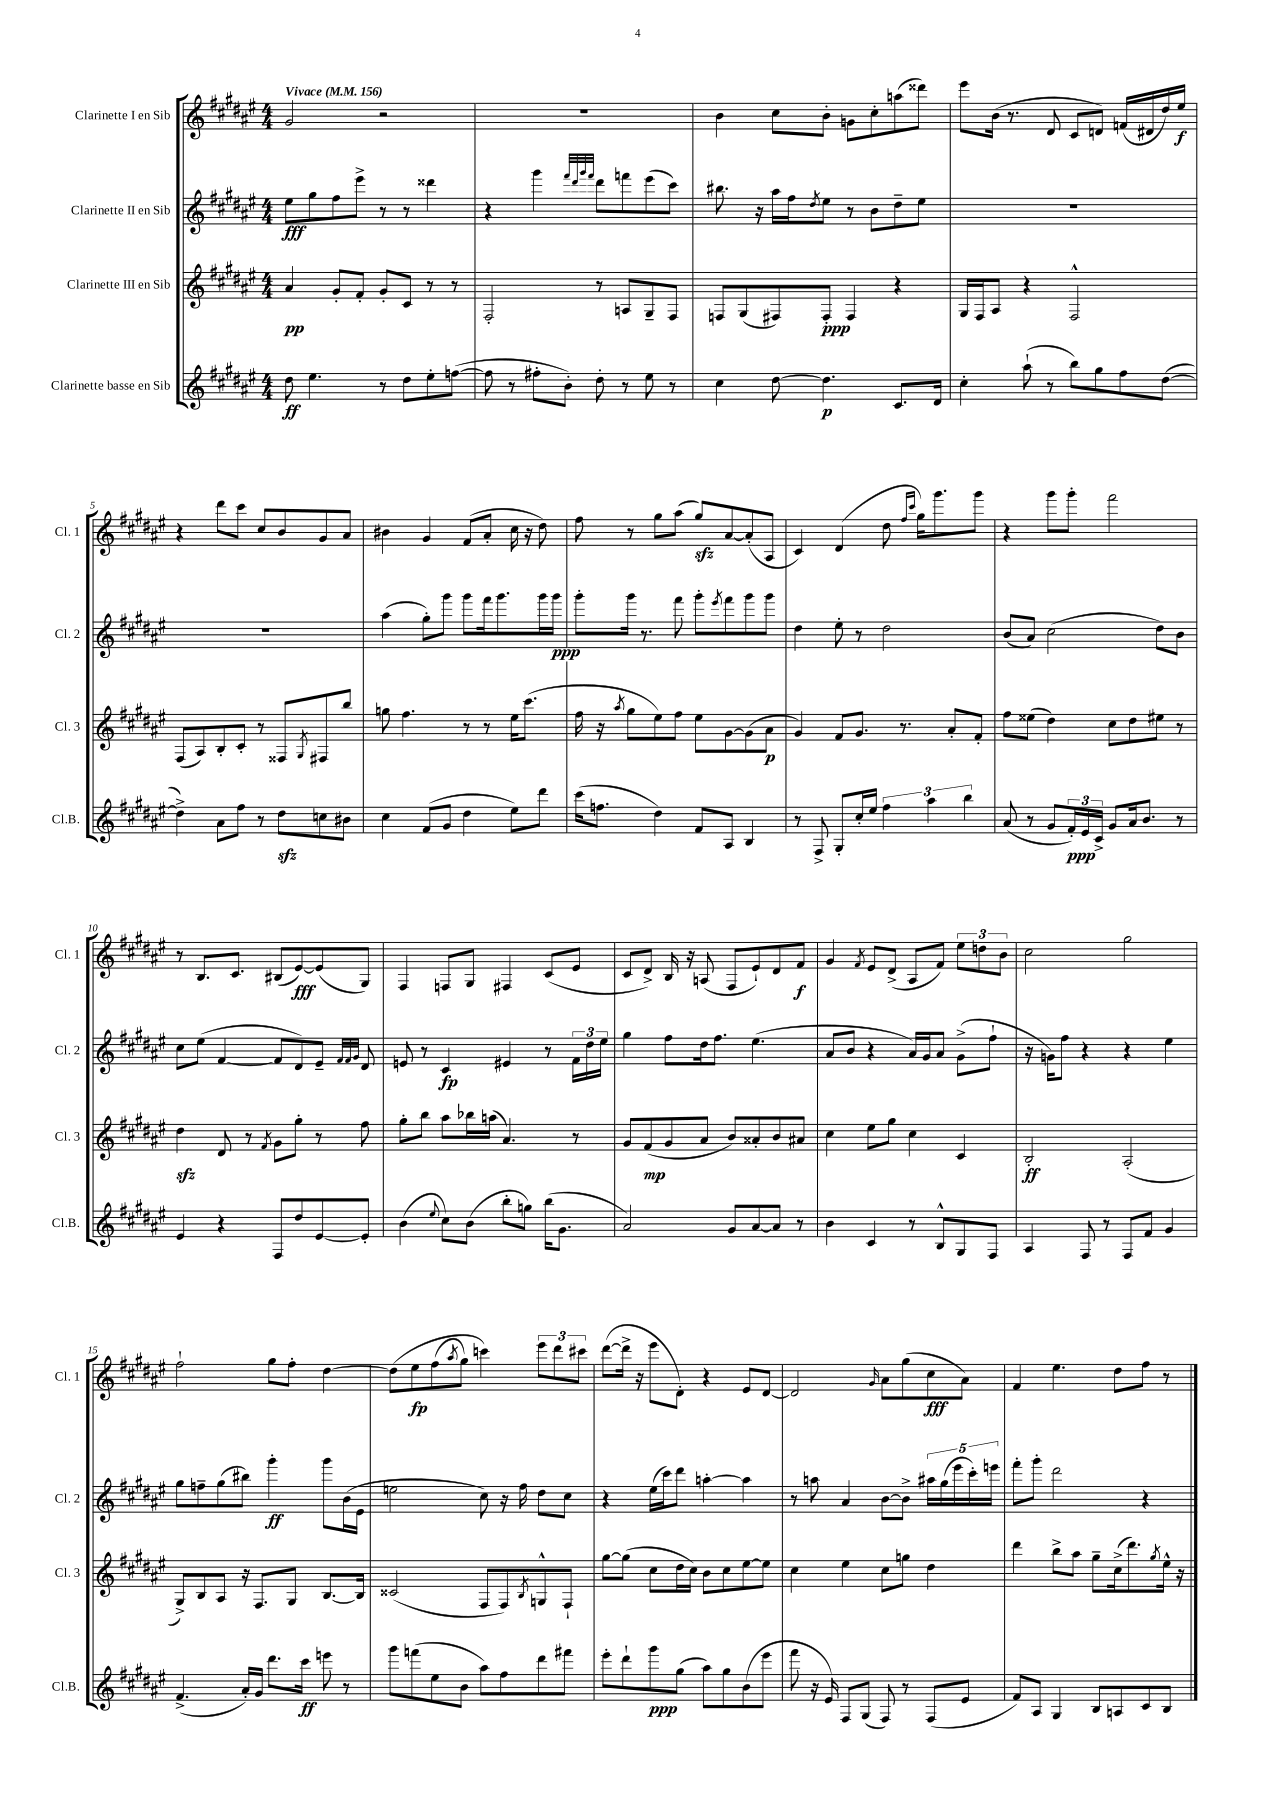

**kern	**kern	**kern	**kern
*staff4	*staff3	*staff2	*staff1
*clefG2	*clefG2	*clefG2	*clefG2
*k[f#c#g#d#a#e#]	*k[f#c#g#d#a#e#]	*k[f#c#g#d#a#e#]	*k[f#c#g#d#a#e#]
*M4/4	*M4/4	*M4/4	*M4/4
*MM156	*MM156	*MM156	*MM156
8dd#\	4a#/	8ee#\L	2g#/
4.ee#\	.	8gg#\	.
.	8g#'/L	8ff#\	.
.	8f#'/J	8eee#^\J	.
8r	8g#'/L	8r	2r
8dd#\L	8c#/J	8r	.
8ee#'\	8r	4ddd##\	.
([8ff\J	8r	.	.
=	=	=	=
8ff\]	2F#'/	4r	1r
8r	.	.	.
8ff#'\L	.	4ggg#\	.
8b'\J)	.	.	.
.	.	32qqfff#/LLL	.
.	.	32qqddd#/	.
.	.	32qqggg#/	.
.	.	32qqfff#/JJJ	.
8dd#'\	8r	8ddd#\L	.
8r	8A/L	8fff\	.
8ee#\	8G#~/	(8eee#\	.
8r	8F#/J	8ccc#\J)	.
=	=	=	=
4cc#\	8F/L	8.bb#\	4b\
.	(8G#/	.	.
.	.	16r	.
[8dd#\	8F#/)	16aa#\LL	8cc#\L
.	.	16ff#\J	.
.	.	8qdd#/	.
4.dd#\]	8F#'/J	8ee#\J	8b'\J
.	4F#/	8r	8g\L
.	.	8b\L	8cc#'\
8.c#/L	4r	8dd#~\	(8aa\
.	.	8ee#\J	8ddd##\J)
16d#/Jk	.	.	.
=	=	=	=
4cc#'\	16G#/LL	1r	8eee#\L
.	16F#/J	.	.
.	8A#/J	.	(16b\Jk
.	.	.	8.r
(8aa#`\	4r	.	.
8r	.	.	8d#/
8bb\L)	2F#^^/	.	8c#/L
8gg#\	.	.	8d/J)
8ff#\	.	.	(16f/LL
.	.	.	16d#/
([8dd#\J	.	.	16dd#/)
.	.	.	16ee#/JJ
=	=	=	=
4dd#^\])	(8F#/L	1r	4r
.	8A#/)	.	.
8a#\L	8B'/	.	8ddd#\L
8ff#\J	8c#'/J	.	8ccc#\J
8r	8r	.	8cc#/L
8dd#\L	8F##/L	.	8b/
.	8qG#/	.	.
8cc\	8F#/	.	8g#/
8b#\J	8bb/J	.	8a#/J
=	=	=	=
4cc#\	8gg\	(4aa#\	4b#\
.	4.ff#\	.	.
(8f#/L	.	8gg#'\L)	4g#/
8g#/J	.	8ggg#\J	.
4dd#\	8r	8ggg#\L	(8f#/L
.	8r	16fff#\k	8a#'/J
.	.	8.ggg#\	.
8ee#\L)	16ee#\LK	.	16cc#\
.	(8.ccc#\J	.	16r
8ddd#\J	.	16ggg#\L	8dd#\)
.	.	16ggg#\JJ	.
=	=	=	=
(16ccc#\LK	16ff#\	8ggg#'\L	8ff#\
8.ff\J	16r	.	.
.	8qaa#/	.	.
.	8gg#\L	16ggg#\Jk	8r
.	.	8.r	.
4dd#\)	8ee#\)	.	8gg#\L
.	8ff#\J	8fff#\	(8aa#\J
8f#/L	8ee#\L	8ggg#'\L	8gg#/L)
.	.	8qeee#/	.
8A#/J	[8g#\	8fff#\	[8a#/
4B/	(8g#\]	8ggg#\	(8a#'/]
.	8a#\J	8ggg#\J	8A#/J
=	=	=	=
8r	4g#/)	4dd#\	4c#/)
8F#^/	.	.	.
8G#'/L	8f#/L	8ee#'\	(4d#/
16cc#'/L	8.g#/J	8r	.
16ee#/JJ	.	.	.
6ff#\	.	2dd#\	8dd#\
.	8.r	.	.
.	.	.	16qqff#/LL
.	.	.	16qqccc#/JJ
.	.	.	16gg#\LK)
6aa#\	.	.	.
.	.	.	8.ggg#\
.	8a#'/L	.	.
6bb\	.	.	.
.	8f#'/J	.	8ggg#\J
=	=	=	=
(8a#/	8ff#\L	(8b/L	4r
8r	(8ee##\J	8a#/J)	.
8g#/L	4dd#\)	(2cc#\	8ggg#\L
24f#'/L)	.	.	8ggg#'\J
24e#/	.	.	.
24c#^/JJ	.	.	.
8g#/L	8cc#\L	.	2fff#\
16a#/k	8dd#\	.	.
8.b/J	.	.	.
.	8ee#\J	8dd#\L)	.
8r	8r	8b\J	.
=	=	=	=
4e#/	4dd#\	8cc#\L	8r
.	.	(8ee#\J	8.B/L
4r	8d#/	[4f#/	.
.	.	.	8.c#/J
.	8r	.	.
.	8qf#/	.	.
8F#/L	8g#\L	8f#/]L	(8B#/L
8dd#/	8gg#'\J	8d#/)	[8e#/)
[8e#/	8r	8e#~/J	(8e#/]
.	.	32qqf#/LLL	.
.	.	32qqf#/	.
.	.	32qqg#/JJJ	.
8e#'/]J	8ff#\	8d#/	8G#/J)
=	=	=	=
(4b\	8gg#'\L	8e/	4F#/
.	8bb\J	8r	.
8qqee#/	.	.	.
8cc#\L)	8aa#\L	4c#/	8F/L
(8b\J	16bb-\L	.	8G#/J
.	(16aa\JJ	.	.
8bb'\L	4.a#/)	4e#/	4F#/
8gg\J)	.	.	.
(16bb\LK	.	8r	(8c#/L
8.g#\J	.	.	.
.	8r	24f#\LL	8e#/J
.	.	24dd#\	.
.	.	24ee#\JJ	.
=	=	=	=
2a#/)	8g#/L	4gg#\	8c#/L
.	(8f#/	.	8d#^/J)
.	8g#/	8ff#\L	16B/
.	.	.	16r
.	8a#/J	16dd#\k	(8A/
.	.	8.ff#\J	.
8g#/L	8b/L)	.	8F#/L
[8a#/	8a##'/	(4.ee#\	8e#`/)
8a#/]J	8b/	.	8d#/
8r	8a#/J	.	8f#/J
=	=	=	=
4b\	4cc#\	8a#/L	4g#/
.	.	8b/J	.
.	.	.	8qf#/
4c#/	8ee#\L	4r	8e#/L
.	8gg#\J	.	(8d#^/J
8r	4cc#\	16a#/LL)	8A#/L
.	.	16g#/J	.
8B^^/L	.	8a#/J	8f#/J)
8G#/	4c#/	(8g#^\L	12ee#\L
.	.	.	12dd\
8F#/J	.	8ff#`\J	.
.	.	.	12b\J
=	=	=	=
4A#/	2B'/	16r	2cc#\
.	.	16g\LK)	.
.	.	8ff#\J	.
8F#/	.	4r	.
8r	.	.	.
8F#/L	(2A#'/	4r	2gg#\
8f#/J	.	.	.
4g#/	.	4ee#\	.
=	=	=	=
(4.f#^/	8G#^/L)	8gg#\L	2ff#`\
.	8B/	8ff~\	.
.	8A#/J	(8gg#\	.
16a#'/LL)	16r	8bb#\J)	.
16g#/JJ	8.F#/L	.	.
8.ddd#\L	.	4ggg#'\	8gg#\L
.	8G#/J	.	8ff#'\J
16ccc#\Jk	.	.	.
8eee\	[8.B/L	8ggg#\L	[4dd#\
8r	.	(16b\L	.
.	16B/]Jk	16e#\JJ	.
=	=	=	=
8ggg#\L	(2c##/	2ee\	&(8dd#\]L
(8fff\	.	.	8ee#\
8ee#\	.	.	(8ff#\
.	.	.	8qaa#/
8b\J	.	.	8gg#\J)
8aa#\L)	8F#/L	8cc#\)	4ccc\&)
8ff#\	8F#/)	16r	.
.	.	16ff#\	.
.	8qB/	.	.
8ddd#\	8G^^/	8dd#\L	12eee#\L
.	.	.	12ddd#\
8fff#\J	8F#`/J	8cc#\J	.
.	.	.	12ccc#\J
=	=	=	=
8eee#'\L	[8gg#\L	4r	([8ddd#\L
8ddd#`\	(8gg#\]J	.	16ddd#^\]Jk
.	.	.	16r
8ggg#\	8cc#\L	(16ee#\LL	8eee#\L
.	.	16ccc#\J)	.
(8gg#\J	16dd#\L	8ddd#\J	8d#'\J)
.	16cc#\JJ)	.	.
8aa#\L)	8b\L	[4aa'\	4r
8gg#\	8cc#\	.	.
(8b\	[8ee#\	4aa\]	8e#/L
8eee#\J	8ee#\]J	.	[8d#/J
=	=	=	=
8fff#\	4cc#\	8r	2d#/]
16r	.	8aa\	.
16e#/)	.	.	.
8F#/L	4ee#\	4a#/	.
(8G#/J	.	.	.
.	.	.	16qqg#/
8F#/)	8cc#\L	[8b\L	8a#\L
8r	8gg\J	8b^\]J	(8gg#\
(8F#/L	4dd#\	20aa#\LL	8cc#\
.	.	(20gg#\	.
.	.	20eee#\	.
8e#/J	.	.	8a#\J)
.	.	20ccc#'\)	.
.	.	20eee\JJ	.
=	=	=	=
8f#/L)	4ddd#\	8fff#'\L	4f#/
8A#/J	.	8ggg#'\J	.
4G#/	8bb^\L	2ddd#\	4.ee#\
.	8aa#\J	.	.
8B/L	8gg#~\L	.	.
8A/	(16cc#^\k	.	8dd#\L
.	8.ddd#\)	.	.
8c#/	.	4r	8ff#\J
.	8qgg#/	.	.
8B/J	16ee#^^\Jk	.	8r
.	16r	.	.
==	==	==	==
*-	*-	*-	*-
